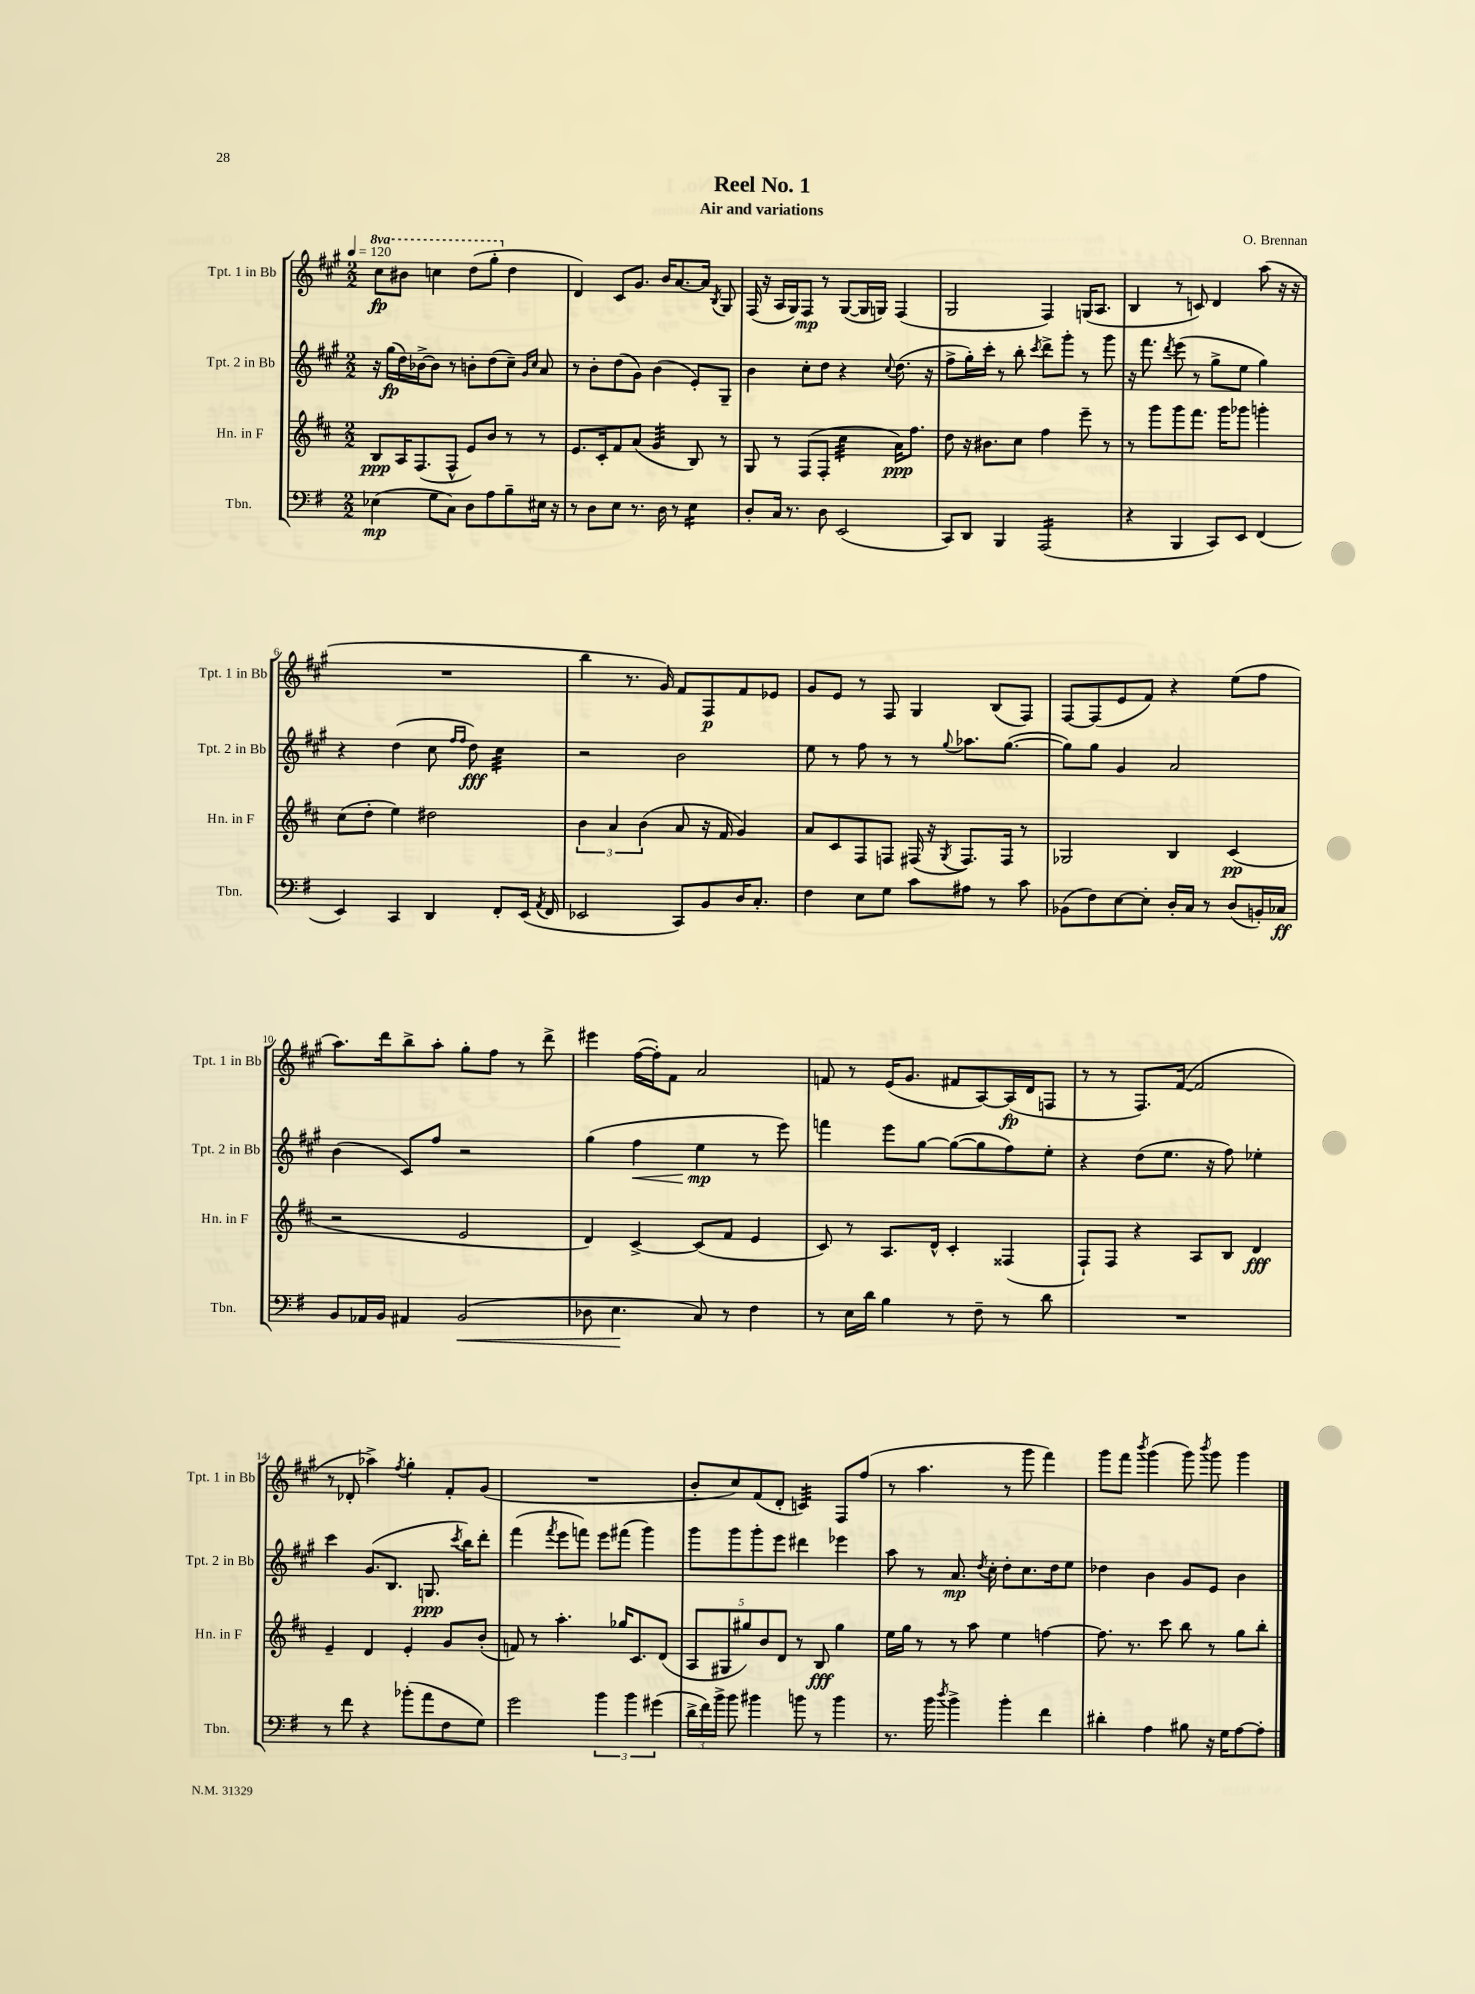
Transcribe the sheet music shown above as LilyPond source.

\header { title = "Reel No. 1" composer = "O. Brennan" subtitle = "Air and variations" }
<<
\new StaffGroup <<
\new Staff = "s0" \with { instrumentName = "Tpt. 1 in Bb" shortInstrumentName = "Tpt. 1 in Bb" } {
    \clef treble \key a \major \numericTimeSignature \time 2/2 \set Staff.ottavationMarkups = #ottavation-simple-ordinals \tempo 4 = 120
    \autoBeamOff \ottava #1 cis'''8[\fp bis''8] c'''4 d'''8[( gis'''8]-. \ottava #0 d''4 |
    d'4) cis'8[ gis'8.] b'16[ a'8.~ a'16] \acciaccatura { b8 } gis8 |
    fis16( r16 a16[ gis16) fis8]\mp r8 gis8[~( gis16 g16]) fis4( |
    gis2 fis4) g16[( a8.] |
    b4 r8 c'8) d'4 a''8( r16 r16 |
    R1 |
    b''4 r8. gis'16) fis'8[ fis8\p fis'8 ees'8] |
    gis'8[ e'8] r8 fis8 gis4 b8[( fis8]) |
    fis8[~ fis8( e'8 fis'8]) r4 e''8[( fis''8] |
    a''8.[) d'''16 b''8-> a''8]-. gis''8[-. fis''8] r8 d'''8-> |
    eis'''4 fis''16[~( fis''16-.) fis'8] a'2 |
    f'8 r8 e'16[( gis'8.] fis'8[ a8~) a16\fp( d'16 f8] |
    r8 r8 fis8.[) fis'16]~( fis'2 |
    r8 des'8-. aes''4->) \acciaccatura { fis''8 } gis''4-. fis'8[-. gis'8]( |
    R1 |
    b'8[-. cis''8) fis'8( d'8]-. c'4:32) fis8[ fis''8]( |
    r8 a''4. r8 gis'''8 fis'''4) |
    gis'''8[ fis'''8] \acciaccatura { b'''8 } gis'''4( gis'''8) \acciaccatura { b'''8 } gis'''8 gis'''4 \bar "|." |
}
\new Staff = "s1" \with { instrumentName = "Tpt. 2 in Bb" shortInstrumentName = "Tpt. 2 in Bb" } {
    \clef treble \key a \major \numericTimeSignature \time 2/2
    \autoBeamOff r16 gis''16[\fp( d''16) bes'16~-> bes'8] r8 b'8[-. d''8( cis''8]--) \grace { gis'16[ cis''16] } a'8 |
    r8 b'8[-. d''8( gis'8]) b'4( e'8[-.) gis8]-- |
    b'4 cis''8[-. d''8] r4 \appoggiatura { cis''8 } d''8.( r16 |
    fis''8[-> gis''16-.) cis'''16]-. r8 b''8-. \acciaccatura { cis'''8 } d'''8[-> gis'''8]-. r8 gis'''8 |
    r16 fis'''8. \acciaccatura { d'''8 } e'''8( r8 gis''8[-> e''8] gis''4) |
    r4 d''4( cis''8 \grace { fis''16[ fis''16] } d''8\fff) cis''4:32 |
    r2 b'2 |
    e''8 r8 fis''8 r8 r8 \appoggiatura { gis''8 } aes''8.[ gis''8.]~( |
    gis''8[) gis''8] gis'4 a'2 |
    b'4( cis'8[) fis''8] r2 |
    gis''4( fis''4\< e''4\mp\! r8 e'''8) |
    f'''4 e'''8[ gis''8]~ gis''8[~( gis''8 fis''8) e''8]-. |
    r4 d''8[( e''8.] r16 fis''8) ees''4-. |
    cis'''4 gis'8.[( b8.] g8.\ppp \acciaccatura { cis'''8 } b''16[) d'''8]-. |
    fis'''4( \acciaccatura { fis'''8 } e'''8[ f'''8]) e'''8[ fis'''8]( gis'''4) |
    gis'''8[ gis'''8 gis'''8-. e'''8] dis'''4 ees'''4 |
    a''8 r8 a'8.\mp \acciaccatura { d''8 } cis''16-. d''8[-. cis''8. d''16 e''8] |
    des''4 b'4 gis'8[ e'8] b'4 \bar "|." |
}
\new Staff = "s2" \with { instrumentName = "Hn. in F" shortInstrumentName = "Hn. in F" } {
    \clef treble \key d \major \numericTimeSignature \time 2/2
    \autoBeamOff b8[\ppp a16 fis8.( fis8]-^ e'8[) b'8] r8 r8 |
    e'8.[ cis'16-. fis'8 a'8]( g'4:32 b8) r8 |
    g8 r8 fis8[( fis8]-. cis''4:32 a'16[\ppp) fis''8.] |
    d''8 r16 bis'8.[ cis''8] fis''4 e'''8-- r8 |
    r8 g'''8[ g'''8 fis'''8.] g'''16[ ges'''8] g'''4-. |
    cis''8[( d''8]-. e''4) dis''2 |
    \tuplet 3/2 { b'4 a'4 b'4( } a'8 r16 fis'16 g'4) |
    a'8[ cis'8 fis8 f8] fis16( r16 \acciaccatura { g8 } fis8.[) fis16] r8 |
    ges2 b4 cis'4\pp( |
    r2 e'2 |
    d'4) cis'4~-> cis'8[( fis'8] e'4 |
    cis'8) r8 a8.[ d'16]-^ cis'4-. fisis4( |
    fis8[-!) fis8] r4 a8[ b8] d'4\fff |
    e'4-- d'4 e'4-. g'8[ b'8]-.( |
    f'8) r8 a''4.-. ges''16[ cis'8. d'8]( |
    \tuplet 5/4 { a8[ gis8 gis''8) b'8 d'8] } r8 b8\fff gis''4 |
    e''16[ g''16] r8 r8 a''8 e''4 f''4~ |
    f''8. r8. cis'''8 b''8 r8 g''8[ b''8]-. \bar "|." |
}
\new Staff = "s3" \with { instrumentName = "Tbn." shortInstrumentName = "Tbn." } {
    \clef bass \key g \major \numericTimeSignature \time 2/2
    \autoBeamOff ees4\mp( g8[ c8]) d8[ a8 b8-- eis16] r16 |
    r8 d8[ e8] r8. d16 r8 e4:16 |
    d8[-. c16] r8. d8 e,2( |
    c,8[) d,8] b,,4 a,,2:16( |
    r4 b,,4 c,8[) e,8] fis,4( |
    e,4) c,4 d,4 fis,8[-. e,16]( \acciaccatura { a,8 } fis,16 |
    ees,2 c,8[) b,8 d16 c8.]-. |
    fis4 e8[ g8] c'8[ ais8] r8 c'8 |
    bes,8[( fis8) e8~ e8]-. d16[-. c16] r8 d8[( b,16-.) ces16]\ff |
    b,8[ aes,16 b,16] ais,4 b,2\<( |
    des8 e4.\! c8) r8 fis4 |
    r8 e16[ d'16] b4 r8 fis8-- r8 d'8 |
    R1 |
    r8 fis'8 r4 bes'8[-.( a'8 fis8 g8]) |
    g'2 \tuplet 3/2 { b'4 b'4 gis'4( } |
    \tuplet 3/2 { d'16[-> fis'16) b'16]-> } b'8 bis'4 b'8 r8 b'4 |
    r8. b'16 \acciaccatura { d''8 } b'4-> b'4-. fis'4 |
    dis'4-. a4 bis8 r16 g16[ a8~ a8]-. \bar "|." |
}
>>
>>
